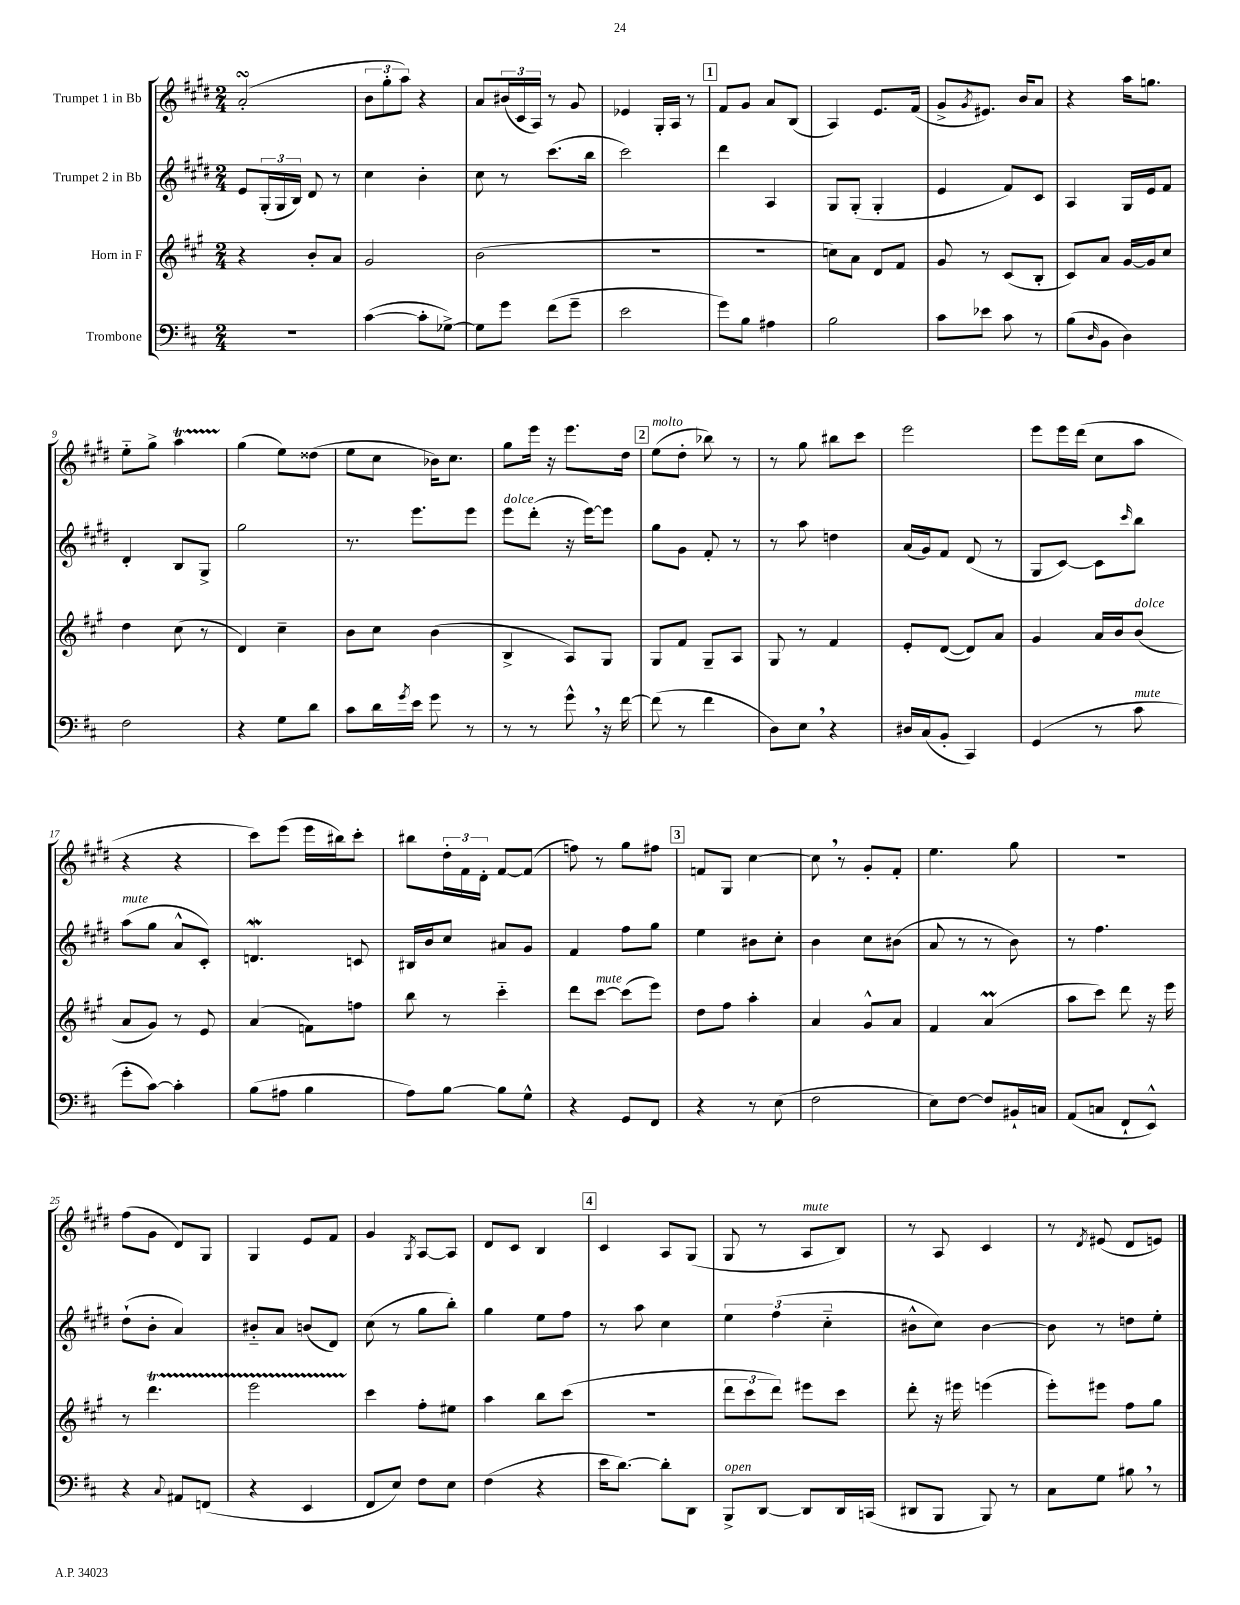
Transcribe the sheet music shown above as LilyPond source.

<<
\new StaffGroup <<
\new Staff = "s0" \with { instrumentName = "Trumpet 1 in Bb" } {
    \clef treble \key e \major \numericTimeSignature \time 2/4
    a'2-.\turn( |
    \tuplet 3/2 { b'8 gis''8-. a''8) } r4 |
    a'8 \tuplet 3/2 { bis'16( cis'16 a16) } r8 gis'8 |
    ees'4 gis16-. a16 r8 |
    \mark \markup { \box "1" } fis'8 gis'8 a'8 b8( |
    a4) e'8. fis'16( |
    gis'8-> \acciaccatura { gis'8 } eis'8.) b'16 a'8 |
    r4 a''16 g''8. |
    e''8-_ gis''8-> a''4\startTrillSpan |
    gis''4\stopTrillSpan( e''8) disis''8( |
    e''8 cis''8 bes'16) cis''8. |
    gis''8 e'''16 r16 e'''8. dis''16 |
    \mark \markup { \box "2" } e''8^\markup { \italic "molto" }( dis''8-. bes''8) r8 |
    r8 gis''8 bis''8 cis'''8 |
    e'''2 |
    e'''8 e'''16 dis'''16( cis''8 a''8 |
    r4 r4 |
    cis'''8) e'''8( e'''16 bis''16) cis'''8-. |
    bis''8 \tuplet 3/2 { dis''16-. fis'16 dis'16-. } fis'8~ fis'8( |
    f''8) r8 gis''8 fis''8 |
    \mark \markup { \box "3" } f'8 gis8 cis''4~ |
    cis''8 \breathe r8 gis'8-. fis'8-. |
    e''4. gis''8 |
    r2 |
    fis''8( gis'8 dis'8) gis8 |
    gis4 e'8 fis'8 |
    gis'4 \acciaccatura { gis8 } a8~ a8 |
    dis'8 cis'8 b4 |
    \mark \markup { \box "4" } cis'4 a8 gis8( |
    gis8 r8 a8^\markup { \italic "mute" } b8) |
    r8 a8 cis'4 |
    r8 \acciaccatura { dis'8 } eis'8( dis'8 e'8) \bar "|." |
}
\new Staff = "s1" \with { instrumentName = "Trumpet 2 in Bb" } {
    \clef treble \key e \major \numericTimeSignature \time 2/4
    e'8 \tuplet 3/2 { gis16-.( gis16 b16) } dis'8 r8 |
    cis''4 b'4-. |
    cis''8 r8 cis'''8.( b''16 |
    cis'''2) |
    \mark \markup { \box "1" } dis'''4 a4 |
    gis8 gis8-.( gis4-. |
    e'4 fis'8) cis'8 |
    a4 gis16 e'16 fis'8 |
    dis'4-. b8 gis8-> |
    gis''2 |
    r8. e'''8. e'''8 |
    e'''8^\markup { \italic "dolce" } dis'''8-.( r16 e'''16~) e'''8 |
    \mark \markup { \box "2" } gis''8 gis'8 fis'8-. r8 |
    r8 a''8 d''4 |
    a'16( gis'16) fis'8 dis'8( r8 |
    gis8 cis'8~) cis'8 \grace { cis'''16 } b''8 |
    a''8^\markup { \italic "mute" }( gis''8 a'8-^ cis'8-.) |
    d'4.\mordent c'8 |
    bis16 b'16 cis''8 ais'8 gis'8 |
    fis'4 fis''8 gis''8 |
    \mark \markup { \box "3" } e''4 bis'8 cis''8-. |
    b'4 cis''8 bis'8( |
    a'8 r8 r8 b'8) |
    r8 fis''4. |
    dis''8-!( b'8-. a'4) |
    bis'8-_ a'8 b'8( dis'8) |
    cis''8( r8 gis''8 b''8-.) |
    gis''4 e''8 fis''8 |
    \mark \markup { \box "4" } r8 a''8 cis''4 |
    \tuplet 3/2 { e''4 fis''4( cis''4-_ } |
    bis'8-^ cis''8) bis'4~ |
    bis'8 r8 d''8 e''8-. \bar "|." |
}
\new Staff = "s2" \with { instrumentName = "Horn in F" } {
    \clef treble \key a \major \numericTimeSignature \time 2/4
    r4 b'8-. a'8 |
    gis'2 |
    b'2( |
    R2 |
    \mark \markup { \box "1" } R2 |
    c''8) a'8 d'8 fis'8 |
    gis'8 r8 cis'8( b8-. |
    cis'8) a'8 gis'16~ gis'16 cis''8 |
    d''4 cis''8( r8 |
    d'4) cis''4-- |
    b'8 cis''8 b'4( |
    b4-> a8) gis8 |
    \mark \markup { \box "2" } gis8 fis'8 gis8-- a8 |
    gis8 r8 fis'4 |
    e'8-. d'8~( d'8) a'8 |
    gis'4 a'16 b'16 b'8^\markup { \italic "dolce" }( |
    a'8 gis'8) r8 e'8 |
    a'4( f'8) f''8 |
    b''8 r8 cis'''4-_ |
    d'''8 cis'''8~^\markup { \italic "mute" } cis'''8( e'''8) |
    \mark \markup { \box "3" } d''8 fis''8 a''4-. |
    a'4 gis'8-^ a'8 |
    fis'4 a'4\prall( |
    a''8 cis'''8) d'''8 r16 e'''16 |
    r8 d'''4.\startTrillSpan |
    e'''2 |
    cis'''4\stopTrillSpan fis''8-. eis''8 |
    a''4 b''8 cis'''8( |
    \mark \markup { \box "4" } r2 |
    \tuplet 3/2 { d'''8 cis'''8 d'''8) } eis'''8 cis'''8 |
    d'''8-. r16 eis'''16 e'''4( |
    e'''8-.) eis'''8 fis''8 gis''8 \bar "|." |
}
\new Staff = "s3" \with { instrumentName = "Trombone" } {
    \clef bass \key d \major \numericTimeSignature \time 2/4
    R2 |
    cis'4~( cis'8-. ges8~->) |
    ges8 g'8 fis'8( g'8-- |
    e'2 |
    \mark \markup { \box "1" } g'8) b8 ais4 |
    b2 |
    cis'8 ees'8 cis'8 r8 |
    b8( \grace { d16 } b,8 d4) |
    fis2 |
    r4 g8 d'8 |
    cis'8 d'16 \acciaccatura { g'8 } e'16 g'8 r8 |
    r8 r8 g'8-^ \breathe r16 fis'16~ |
    \mark \markup { \box "2" } fis'8( r8 fis'4 |
    d8) e8 \breathe r4 |
    dis16 cis16( b,8-. cis,4) |
    g,4( r8 cis'8^\markup { \italic "mute" } |
    g'8-. cis'8~) cis'4-. |
    b8( ais8 b4 |
    a8) b8~ b8 g8-^ |
    r4 g,8 fis,8 |
    \mark \markup { \box "3" } r4 r8 e8( |
    fis2 |
    e8) fis8~ fis8 bis,16-! c16 |
    a,8( c8 fis,8-! e,8-^) |
    r4 \appoggiatura { cis8 } ais,8 f,8( |
    r4 e,4 |
    fis,8 e8) fis8 e8 |
    fis4( r4 |
    \mark \markup { \box "4" } e'16 d'8.~) d'8-. d,8 |
    b,,8->^\markup { \italic "open" } d,8~ d,8 d,16 c,16( |
    dis,8 b,,8 b,,8) r8 |
    cis8 g8 bis8 \breathe r8 \bar "|." |
}
>>
>>
